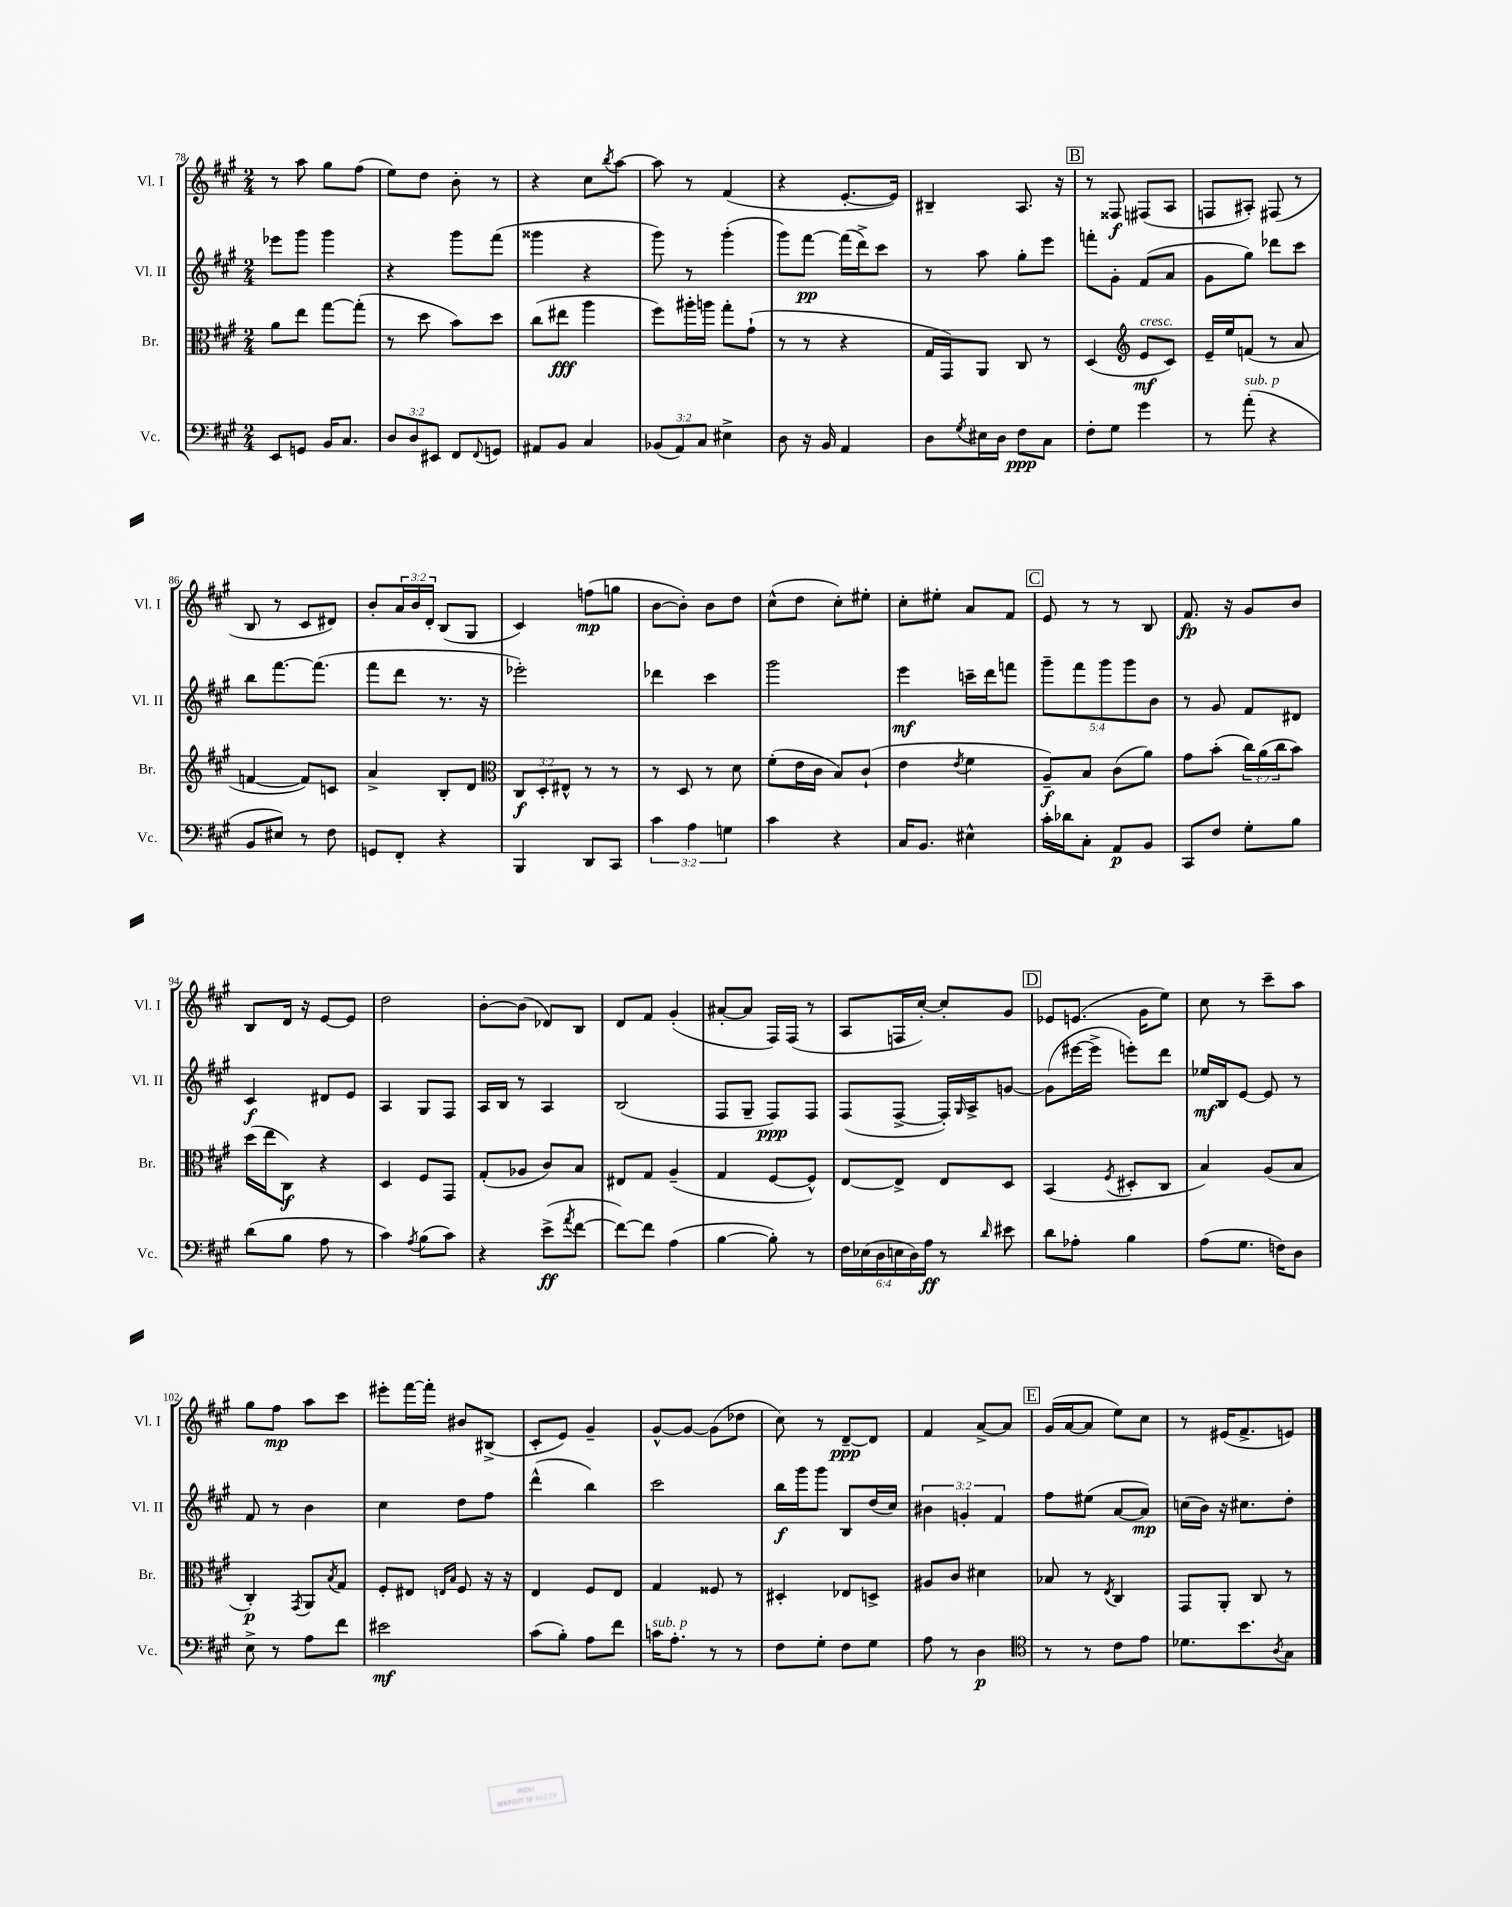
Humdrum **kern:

**kern	**dynam	**kern	**dynam	**kern	**dynam	**kern	**dynam
*part4	*part4	*part3	*part3	*part2	*part2	*part1	*part1
*staff4	*staff4	*staff3	*staff3	*staff2	*staff2	*staff1	*staff1
*I"Vc.	*	*I"Br.	*	*I"Vl. II	*	*I"Vl. I	*
*I'Vc.	*	*I'Br.	*	*I'Vl. II	*	*I'Vl. I	*
*clefF4	*	*clefC3	*	*clefG2	*	*clefG2	*
*k[f#c#g#]	*	*k[f#c#g#]	*	*k[f#c#g#]	*	*k[f#c#g#]	*
*M2/4	*	*M2/4	*	*M2/4	*	*M2/4	*
=78	=78	=78	=78	=78	=78	=78	=78
8EE/L	.	8a\L	.	8eee-X\L	.	8r	.
8GGn/J	.	8ee\J	.	8ggg#\J	.	8aa\	.
16BB/KL	.	[8gg#\L	.	4ggg#\	.	8gg#\L	.
8.C#/J	.	.	.	.	.	.	.
.	.	(8gg#'\J]	.	.	.	(8ff#\J	.
=79	=79	=79	=79	=79	=79	=79	=79
12D/L	.	8r	.	4r	.	8ee\L)	.
12D/	.	.	.	.	.	.	.
.	.	8dd\	.	.	.	8dd\J	.
12EE#X/J	.	.	.	.	.	.	.
8FF#/L	.	8b\L)	.	8ggg#\L	.	8b'\	.
8qqFF#/	.	.	.	.	.	.	.
8GGn/J	.	8dd\J	.	(8fff#\J	.	8r	.
=80	=80	=80	=80	=80	=80	=80	=80
8AA#X/L	.	(8cc#\L	.	4ggg##X\	.	4r	.
8BB/J	.	8ee#X\J	fff	.	.	.	.
4C#/	.	4aa\	.	4r	.	8cc#\L	.
.	.	.	.	.	.	8qbb/	.
.	.	.	.	.	.	[8aa\J	.
=81	=81	=81	=81	=81	=81	=81	=81
(12BB-X/L	.	8ff#\L)	.	8ggg#\)	.	8aa\]	.
12AA/)	.	.	.	.	.	.	.
.	.	16aa#X'\L	.	8r	.	8r	.
12C#/J	.	.	.	.	.	.	.
.	.	16aan\JJ	.	.	.	.	.
4E#X^\	.	8gg#'\L	.	(4ggg#'\	.	(4f#/	.
.	.	(8g#`\J	.	.	.	.	.
=82	=82	=82	=82	=82	=82	=82	=82
8D\	.	8r	.	8ggg#\L)	.	4r	.
16r	.	8r	.	[8fff#\J	pp	.	.
16BB/	.	.	.	.	.	.	.
4AA/	.	4r	.	(16fff#\LL]	.	[8.e'/L	.
.	.	.	.	16ddd^\J)	.	.	.
.	.	.	.	8ccc#\J	.	.	.
.	.	.	.	.	.	16e/Jk])	.
=83	=83	=83	=83	=83	=83	=83	=83
8D\L	.	16G#/LL	.	8r	.	4B#X~/	.
.	.	16GG#/J)	.	.	.	.	.
8qG#/	.	.	.	.	.	.	.
16E#X\L	.	8AA/J	.	8aa\	.	.	.
16D\JJ	.	.	.	.	.	.	.
8F#\L	ppp	8C#/	.	8gg#'\L	.	8.A/	.
8C#\J	.	8r	.	8eee\J	.	.	.
.	.	.	.	.	.	16r	.
!!LO:REH:place=s1:t=B
=84	=84	=84	=84	=84	=84	=84	=84
8F#'\L	.	(4D/	.	8fffn'\L	.	8r	.
8G#\J	.	.	.	8g#'\J	.	8F##X/	f
*	*	*clefG2	*	*	*	*	*
!	!	!LO:TX:a:i:t=cresc.	!	!	!	!	!
4g#\	.	8e/L	mf	(8f#/L	.	(8F#X/L	.
.	.	8c#/J)	.	8a/J	.	8A/J	.
=85	=85	=85	=85	=85	=85	=85	=85
8r	.	16e~/LL	.	8g#\L	.	8Fn/L	.
.	.	16ee/J	.	.	.	.	.
!LO:TX:a:i:t=sub. p	!	!	!	!	!	!	!
(8a'\	.	(8fn/J	.	8gg#\J)	.	8A#X'/J)	.
4r	.	8r	.	8ddd-X\L	.	(8F#X/	.
.	.	8a/	.	8ccc#\J	.	8r	.
!!LO:LB:g=z
=86	=86	=86	=86	=86	=86	=86	=86
8BB/L	.	[4fn/	.	8bb\L	.	8B/	.
8E#X/J)	.	.	.	[8.fff#\	.	8r	.
8r	.	8f/L])	.	.	.	8c#/L	.
.	.	.	.	(8.fff#\J]	.	.	.
8F#\	.	8cn/J	.	.	.	8d#X/J)	.
=87	=87	=87	=87	=87	=87	=87	=87
8GGn/L	.	4a^/	.	8fff#\L	.	8b'/L	.
8FF#'/J	.	.	.	8ddd\J	.	24a/L	.
.	.	.	.	.	.	24b/	.
.	.	.	.	.	.	24d'/JJ	.
4r	.	8B'/L	.	8.r	.	(8B/L	.
.	.	8d/J	.	.	.	8G#/J	.
.	.	.	.	16r	.	.	.
=88	=88	=88	=88	=88	=88	=88	=88
*	*	*clefC3	*	*	*	*	*
4BBB/	.	12C#/L	f	2eee-X'\)	.	4c#/)	.
.	.	12D'/	.	.	.	.	.
.	.	12E#X^^/J	.	.	.	.	.
8DD/L	.	8r	.	.	.	(8ffn\L	mp
8CC#/J	.	8r	.	.	.	8ggn\J	.
=89	=89	=89	=89	=89	=89	=89	=89
6c#\	.	8r	.	4ddd-X\	.	[8b\L	.
.	.	8D/	.	.	.	8b'\J])	.
6A\	.	.	.	.	.	.	.
.	.	8r	.	4ccc#\	.	8b\L	.
6Gn\	.	.	.	.	.	.	.
.	.	8d\	.	.	.	8dd\J	.
=90	=90	=90	=90	=90	=90	=90	=90
4c#\	.	(8f#'\L	.	2ggg#\	.	(8cc#^^\L	.
.	.	16e\L	.	.	.	8dd\J	.
.	.	16c#\JJ	.	.	.	.	.
4r	.	8B/L)	.	.	.	8cc#'\L)	.
.	.	(8c#`/J	.	.	.	8ee#X'\J	.
=91	=91	=91	=91	=91	=91	=91	=91
16C#/KL	.	4e\	.	4eee\	mf	8cc#'\L	.
8.BB/J	.	.	.	.	.	.	.
.	.	.	.	.	.	8ee#X'\J	.
.	.	8qe/	.	.	.	.	.
4E#X^^\	.	4f#\	.	16cccn~\LL	.	8a/L	.
.	.	.	.	16ddd\J	.	.	.
.	.	.	.	8fffn\J	.	8f#/J	.
!!LO:REH:place=s1:t=C
=92	=92	=92	=92	=92	=92	=92	=92
16c#'\LL	.	8A~/L)	f	10ggg#~\L	.	8e/	.
16d-X\J	.	.	.	.	.	.	.
.	.	.	.	10fff#\	.	.	.
8C#'\J	.	8B/J	.	.	.	8r	.
.	.	.	.	10ggg#\	.	.	.
8AA/L	p	(8c#\L	.	.	.	8r	.
.	.	.	.	10ggg#\	.	.	.
8BB/J	.	8a\J)	.	.	.	8B/	.
.	.	.	.	10b\J	.	.	.
=93	=93	=93	=93	=93	=93	=93	=93
8CC#/L	.	8g#\L	.	8r	.	8.f#/	fp
8F#/J	.	(8b'\J	.	8g#/	.	.	.
.	.	.	.	.	.	16r	.
8G#'\L	.	24cc#\LL)	.	8f#/L	.	8g#/L	.
.	.	(24a\	.	.	.	.	.
.	.	24cc#\J	.	.	.	.	.
8B\J	.	8b\J)	.	8d#X/J	.	8b/J	.
!!LO:LB:g=z
=94	=94	=94	=94	=94	=94	=94	=94
(8d\L	.	(16dd\LL	.	4c#/	f	8B/L	.
.	.	16ee\J	.	.	.	.	.
8B\J	.	8C#\J)	f	.	.	16d/Jk	.
.	.	.	.	.	.	16r	.
8A\	.	4r	.	8d#X/L	.	[8e/L	.
8r	.	.	.	8e/J	.	8e/J]	.
=95	=95	=95	=95	=95	=95	=95	=95
4c#\)	.	4D/	.	4A/	.	2dd\	.
8qA/	.	.	.	.	.	.	.
(8B\L	.	8F#/L	.	8G#/L	.	.	.
8c#\J)	.	8GG#/J	.	8F#/J	.	.	.
=96	=96	=96	=96	=96	=96	=96	=96
4r	.	(8G#'/L	.	16A/LL	.	[8b'\L	.
.	.	.	.	16B/JJ	.	.	.
.	.	8A-X/J	.	8r	.	(8b\J]	.
(8e^\L	ff	8c#/L)	.	4A/	.	8d-X/L)	.
8qa/	.	.	.	.	.	.	.
[8f#\J	.	8B/J	.	.	.	8B/J	.
=97	=97	=97	=97	=97	=97	=97	=97
8f#\L_)	.	8E#X/L	.	(2B/	.	8d/L	.
8f#\J]	.	8G#/J	.	.	.	8f#/J	.
(4A\	.	(4A~/	.	.	.	(4g#'/	.
=98	=98	=98	=98	=98	=98	=98	=98
[4B\	.	4G#/	.	8F#/L	.	[8a#X'/L	.
.	.	.	.	8G#~/J	.	8a#/J]	.
8B'\])	.	[8F#/L	.	8F#/L)	ppp	16F#/LL)	.
.	.	.	.	.	.	(16F#/JJ	.
8r	.	8F#^^/J])	.	8F#/J	.	8r	.
=99	=99	=99	=99	=99	=99	=99	=99
24F#\LL	.	[8E/L	.	(8F#/L	.	8A/L	.
(24E-X\	.	.	.	.	.	.	.
24D\	.	.	.	.	.	.	.
24En\	.	8E^/J]	.	[8F#^/J	.	16Fn/L	.
24D\)	.	.	.	.	.	.	.
.	.	.	.	.	.	[16cc#'/JJ)	.
24A\JJ	ff	.	.	.	.	.	.
8r	.	8E/L	.	16F#'/LL])	.	8cc#'/L]	.
.	.	.	.	16qqG#/	.	.	.
.	.	.	.	16A^/J	.	.	.
16qqd/	.	.	.	.	.	.	.
8e#X\	.	8D/J	.	[8gn/J	.	8g#/J	.
!!LO:REH:place=s1:t=D
=100	=100	=100	=100	=100	=100	=100	=100
8d\L	.	(4BB/	.	(8g\L]	.	8e-X/L	.
8A-X'\J	.	.	.	[16eee#X\L	.	(8.en/J	.
.	.	.	.	16eee#^\JJ]	.	.	.
.	.	8qF#/	.	.	.	.	.
4B\	.	8D#X'/L	.	8eeen'\L)	.	.	.
.	.	.	.	.	.	16g#\KL	.
.	.	8C#/J	.	8ddd\J	.	8ee\J)	.
=101	=101	=101	=101	=101	=101	=101	=101
(8A\L	.	4B/)	.	16ee-X/LL	mf	8cc#\	.
.	.	.	.	16B/J	.	.	.
8.G#\J	.	.	.	[8e/J	.	8r	.
.	.	(8A/L	.	8e/]	.	8ccc#~\L	.
16Fn\KL)	.	.	.	.	.	.	.
8D\J	.	8B/J	.	8r	.	8aa\J	.
!!LO:LB:g=z
=102	=102	=102	=102	=102	=102	=102	=102
8E^\	.	4C#'/)	p	8f#/	.	8gg#\L	.
8r	.	.	.	8r	.	8ff#\J	mp
.	.	8qGG#/	.	.	.	.	.
8A\L	.	8AA/L	.	4b\	.	8aa\L	.
.	.	8qB/	.	.	.	.	.
8f#\J	.	8G#/J	.	.	.	8ccc#\J	.
=103	=103	=103	=103	=103	=103	=103	=103
2e#X\	mf	8F#'/L	.	4cc#\	.	8eee#X'\L	.
.	.	8E#X/J	.	.	.	[16fff#\L	.
.	.	.	.	.	.	16fff#'\JJ]	.
.	.	16qqEn/LL	.	.	.	.	.
.	.	16qqB/JJ	.	.	.	.	.
.	.	8F#/	.	8dd\L	.	8b#X/L	.
.	.	16r	.	8ff#\J	.	(8B#X^/J	.
.	.	16r	.	.	.	.	.
=104	=104	=104	=104	=104	=104	=104	=104
(8c#\L	.	4E/	.	(4ddd^^\	.	8c#'/L	.
8B'\J)	.	.	.	.	.	8e/J)	.
8A\L	.	8F#/L	.	4bb\)	.	4g#~/	.
8f#\J	.	8E/J	.	.	.	.	.
=105	=105	=105	=105	=105	=105	=105	=105
!LO:TX:a:i:t=sub. p	!	!	!	!	!	!	!
16cn\KL	.	4G#/	.	2ccc#\	.	[8g#^^/L	.
8.A'\J	.	.	.	.	.	.	.
.	.	.	.	.	.	8g#/J_	.
8r	.	8F##X/	.	.	.	(8g#\L]	.
8r	.	8r	.	.	.	8dd-X\J	.
=106	=106	=106	=106	=106	=106	=106	=106
8F#\L	.	4D#X'/	.	16bb\LL	f	8cc#\)	.
.	.	.	.	16ggg#\J	.	.	.
8G#'\J	.	.	.	8ggg#\J	.	8r	.
8F#\L	.	8E-X/L	.	8B/L	.	[8d~/L	ppp
8G#\J	.	8Dn^/J	.	(16dd/L	.	8d/J]	.
.	.	.	.	16cc#/JJ)	.	.	.
=107	=107	=107	=107	=107	=107	=107	=107
8A\	.	8A#X/L	.	6b#X\	.	4f#/	.
8r	.	8c#/J	.	.	.	.	.
.	.	.	.	6gn'/	.	.	.
4D\	p	4d#X\	.	.	.	[8a^/L	.
.	.	.	.	6f#/	.	.	.
.	.	.	.	.	.	8a/J]	.
!!LO:REH:place=s1:t=E
=108	=108	=108	=108	=108	=108	=108	=108
*clefC4	*	*	*	*	*	*	*
8r	.	8B-X/	.	8ff#\L	.	(16g#/LL	.
.	.	.	.	.	.	[16a/J	.
8r	.	8r	.	(8ee#X\J	.	8a/J]	.
.	.	8qE/	.	.	.	.	.
8c#\L	.	4C#/	.	[8a/L	.	8ee\L)	.
8e\J	.	.	.	8a/J])	mp	8cc#\J	.
=109	=109	=109	=109	=109	=109	=109	=109
8.d-X\L	.	8GG#/L	.	(16ccn\LL	.	8r	.
.	.	.	.	16b\JJ)	.	.	.
.	.	8AA'/J	.	16r	.	(16e#X/KL	.
8.b\	.	.	.	8.cc#X\L	.	8.f#^/	.
.	.	8C#/	.	.	.	.	.
8qA/	.	.	.	.	.	.	.
8G#\J	.	8r	.	8dd'\J	.	8en/J)	.
==	==	==	==	==	==	==	==
*-	*-	*-	*-	*-	*-	*-	*-
